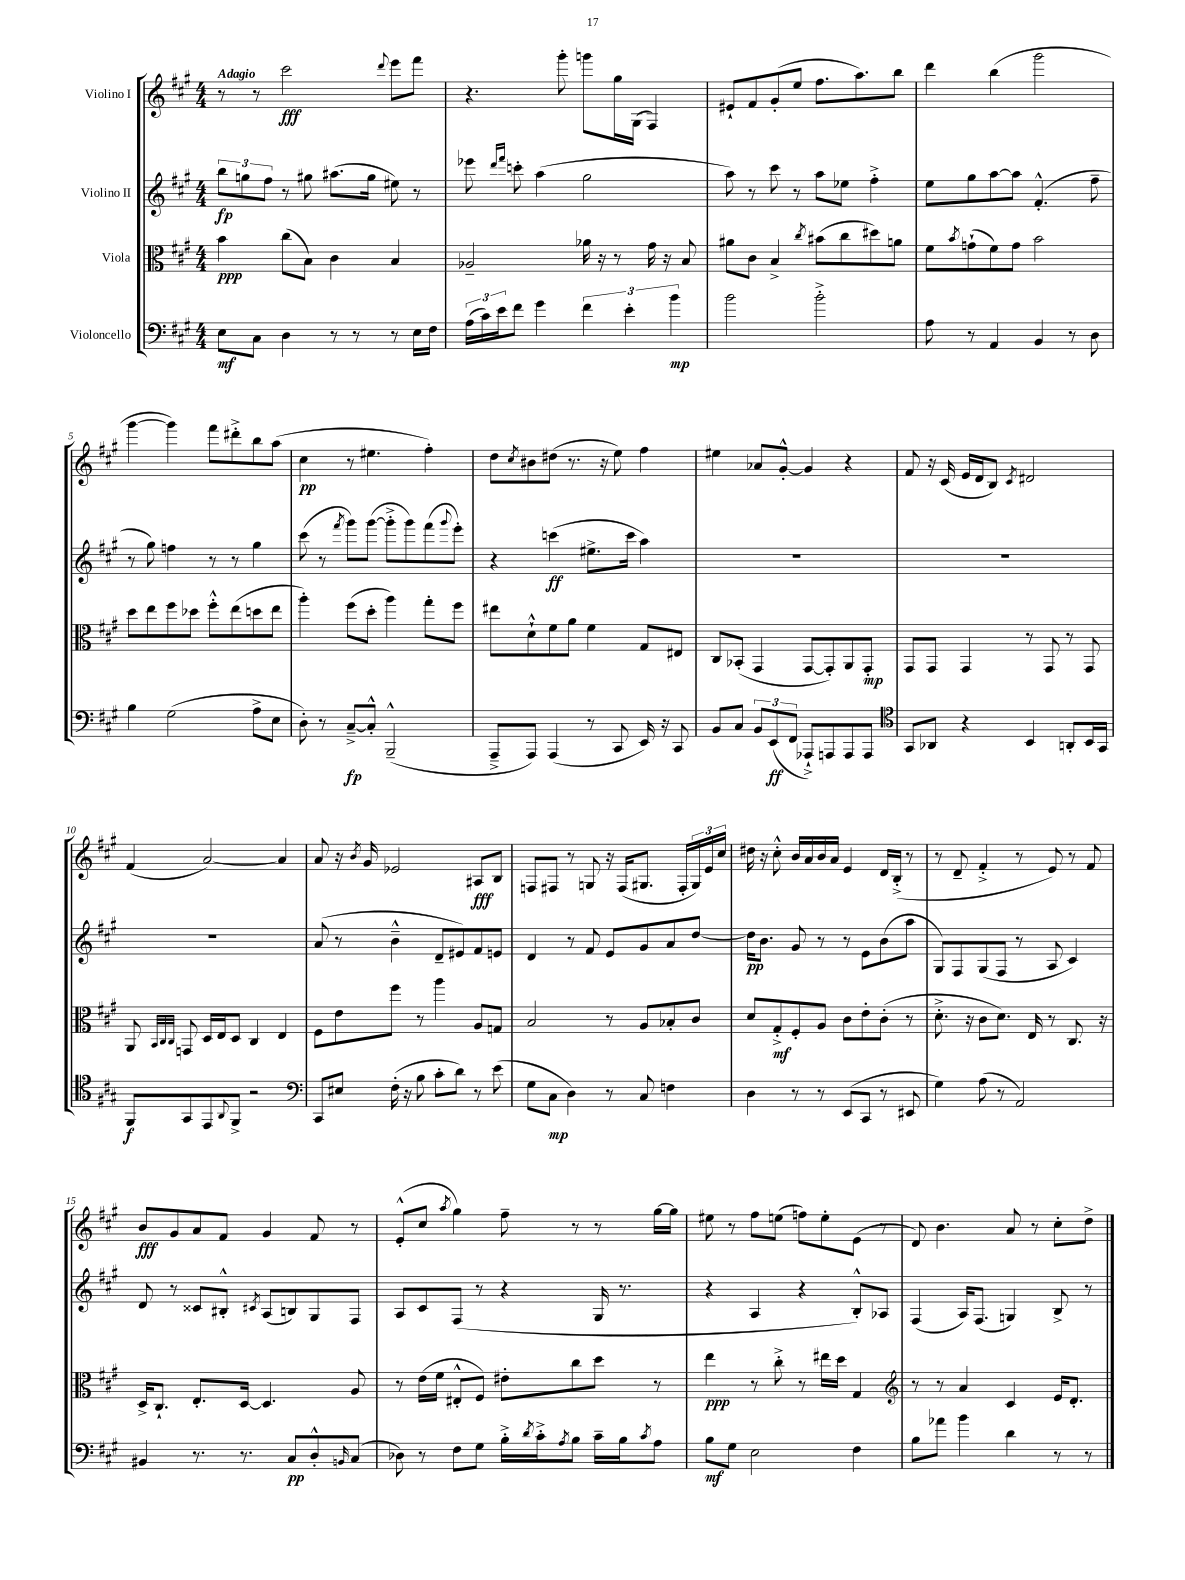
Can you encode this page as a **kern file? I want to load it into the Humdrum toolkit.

**kern	**kern	**kern	**kern
*staff4	*staff3	*staff2	*staff1
*clefF4	*clefC3	*clefG2	*clefG2
*k[f#c#g#]	*k[f#c#g#]	*k[f#c#g#]	*k[f#c#g#]
*M4/4	*M4/4	*M4/4	*M4/4
8E	4b	12bb	8r
.	.	12gg	.
8C#	.	.	8r
.	.	12ff#	.
4D	(8cc#	8r	2ccc#
.	8B)	8gg#	.
8r	4c#	(8.aa#	.
8r	.	.	.
.	.	16gg#	.
.	.	.	8qqddd
8r	4B	8ee#)	8eee
16E	.	8r	8fff#
16F#	.	.	.
=	=	=	=
(24A	2A-~	8eee-	4.r
24c#)	.	.	.
24e	.	.	.
.	.	16qqddd	.
.	.	16qqfff#	.
8f#	.	8ccc'	.
4g#	.	(4aa	.
.	.	.	8ggg#'
6f#	16a-	2gg#	8ggg
.	16r	.	.
.	8r	.	16gg#
6e'	.	.	.
.	.	.	(16G#
.	16g#	.	4F#)
.	16r	.	.
6b	.	.	.
.	8B	.	.
=	=	=	=
2b	8a#	8aa)	8e#`
.	8c#	8r	8f#
.	4B^	8ccc#	(8g#'
.	.	8r	8ee
.	8qcc#	.	.
2b'^	(8b#	8aa	8.ff#
.	8cc#	8ee-	.
.	.	.	8.aa)
.	8dd#)	4ff#'^	.
.	8a	.	8bb
=	=	=	=
8A	8f#	8ee	4ddd
.	8qb	.	.
8r	(8g`	8gg#	.
4AA	8f#)	[8aa	(4bb
.	8g	8aa]	.
4BB	2b	(4.f#'^^	2ggg#
8r	.	.	.
8D	.	8ff#~	.
=	=	=	=
4B	8dd	8r	[4ggg#
.	8ee	8gg#)	.
(2G#	8ff#	4ff	4ggg#])
.	8dd-	.	.
.	8ff#'^^	8r	8fff#
.	(8ee	8r	8ddd#'^
8A^	8dd	4gg#	8bb
8E	8ee	.	(8aa
=	=	=	=
8D')	4aa')	(8ccc#	4cc#
8r	.	8r	.
.	.	8qfff#	.
[8C#~^	(8ff#	8ggg#)	8r
8C#'^^]	8dd'	([8ggg#	4.ee#
(2BBB~^^	4aa)	8ggg#'^]	.
.	.	8ggg#)	.
.	8gg#'	(8fff#	4ff#')
.	.	8qqggg#	.
.	8ff#	8eee')	.
=	=	=	=
8AAA~^	8ee#	4r	8dd
.	.	.	8qcc#
8AAA)	8d`^^	.	8b#
(4AAA	8f#	(4ccc	(8dd#
.	8a	.	8.r
8r	4f#	8.ee#^	.
.	.	.	16r
8CC#	.	.	8ee)
.	.	16ccc	.
16EE)	8G#	4aa)	4ff#
16r	.	.	.
8CC#	8E#	.	.
=	=	=	=
8BB	8C#	1r	4ee#
8C#	(8BB-'	.	.
12BB	4GG#	.	8a-
(12EE	.	.	.
.	.	.	[8g#'^^
12FF#	.	.	.
8AAA-`^)	[8GG#	.	4g#]
8AAA	8GG#'])	.	.
8AAA	8AA	.	4r
8AAA	8GG#'	.	.
=	=	=	=
*clefC4	*	*	*
8GG#	8GG#	1r	8f#
8AA-	8GG#	.	16r
.	.	.	(16c#
4r	4GG#	.	16e
.	.	.	16d
.	.	.	8B)
.	.	.	8qc#
4BB	8r	.	2d#
.	8GG#	.	.
8AA'	8r	.	.
16BB	8GG#	.	.
16GG#	.	.	.
=	=	=	=
8FF#	8AA	1r	(4f#
.	32qqBB	.	.
.	32qqC#	.	.
.	32qqC#	.	.
8GG#	8GG	.	.
8EE	16D	.	[2a)
.	16E	.	.
8qqAA	.	.	.
8FF#^	8D	.	.
2r	4C#	.	.
.	4E	.	4a]
=	=	=	=
*clefF4	*	*	*
8CC#	8F#	(8a	8a
8E#	8e	8r	16r
.	.	.	8qb
.	.	.	16g#
(16F#'	8ff#	4b~^^	2e-
16r	.	.	.
8B	8r	.	.
8c#'	4aa	8d~	.
8d)	.	8e#)	.
8r	8A	8f#	8A#
(8e	8G	8e	8B
=	=	=	=
8G#	2B	4d	8F
8C#	.	.	8F#
4D)	.	8r	8r
.	.	8f#	8G
8r	8r	8e	16r
.	.	.	(16F#
8C#	8A	8g#	8.G#
4F	8B-'	8a	.
.	.	.	16F#'
.	8c#	[8dd	24G#)
.	.	.	24e
.	.	.	24cc#
=	=	=	=
4D	8d	16dd]	16dd#
.	.	8.b	16r
.	8G#'^	.	8cc#'^^
8r	8F#'	8g#	16b
.	.	.	16a
8r	8A	8r	16b
.	.	.	16a
(8EE	8c#	8r	4e
8CC#	8e'	8e	.
8r	(8c#'	(8b	16d
.	.	.	(16B'^
8EE#	8r	8aa	8r
=	=	=	=
4G#)	8.d'^	8G#)	8r
.	.	8F#	8d~
.	16r	.	.
(8A	8c#	(8G#	4f#'^
8r	8.d)	8F#	.
2AA)	.	8r	8r
.	16E	.	.
.	8r	8A	8e)
.	8.C#	4c#)	8r
.	.	.	8f#
.	16r	.	.
=	=	=	=
4BB#	16D^	8d	8b
.	8.C#`	.	.
.	.	8r	8g#
8.r	8.E'	8c##	8a
.	.	8B#'^^	8f#
8.r	[16D	.	.
.	.	8qc#	.
.	4.D]	(8A	4g#
8C#	.	8B)	.
8D'^^	.	8G#	8f#
16qqBB	.	.	.
(8C#	8A	8F#	8r
=	=	=	=
8D-)	8r	8A	(8e'^^
8r	(16e	8c#	8cc#
.	16f#	.	.
.	.	.	8qaa
8F#	8E#'^^	(8F#	4gg#)
8G#	8F#)	8r	.
16B'^	8e#'	4r	8ff#~
8qd	.	.	.
16c#'^	.	.	.
8qA	.	.	.
8B	8cc#	.	8r
16c#~	8dd	16G#	8r
16B	.	8.r	.
8qc#	.	.	.
8A	8r	.	[16gg#
.	.	.	16gg#]
=	=	=	=
8B	4ee	4r	8ee#
8G#	.	.	8r
2E	8r	4A	8ff#
.	8cc#'^	.	(8ee
.	8r	4r	8ff)
.	16ee#	.	8ee'
.	16dd	.	.
4F#	4G#	8B'^^)	(8e
.	.	8A-	8r
=	=	=	=
*	*clefG2	*	*
8B	8r	(4F#	8d)
8a-	8r	.	4.b
4b	4a	16A)	.
.	.	(8.F#	.
4d	4c#	4G)	8a
.	.	.	8r
8r	16e	8B^	8cc#'
.	8.d'	.	.
8r	.	8r	8dd^
==	==	==	==
*-	*-	*-	*-
